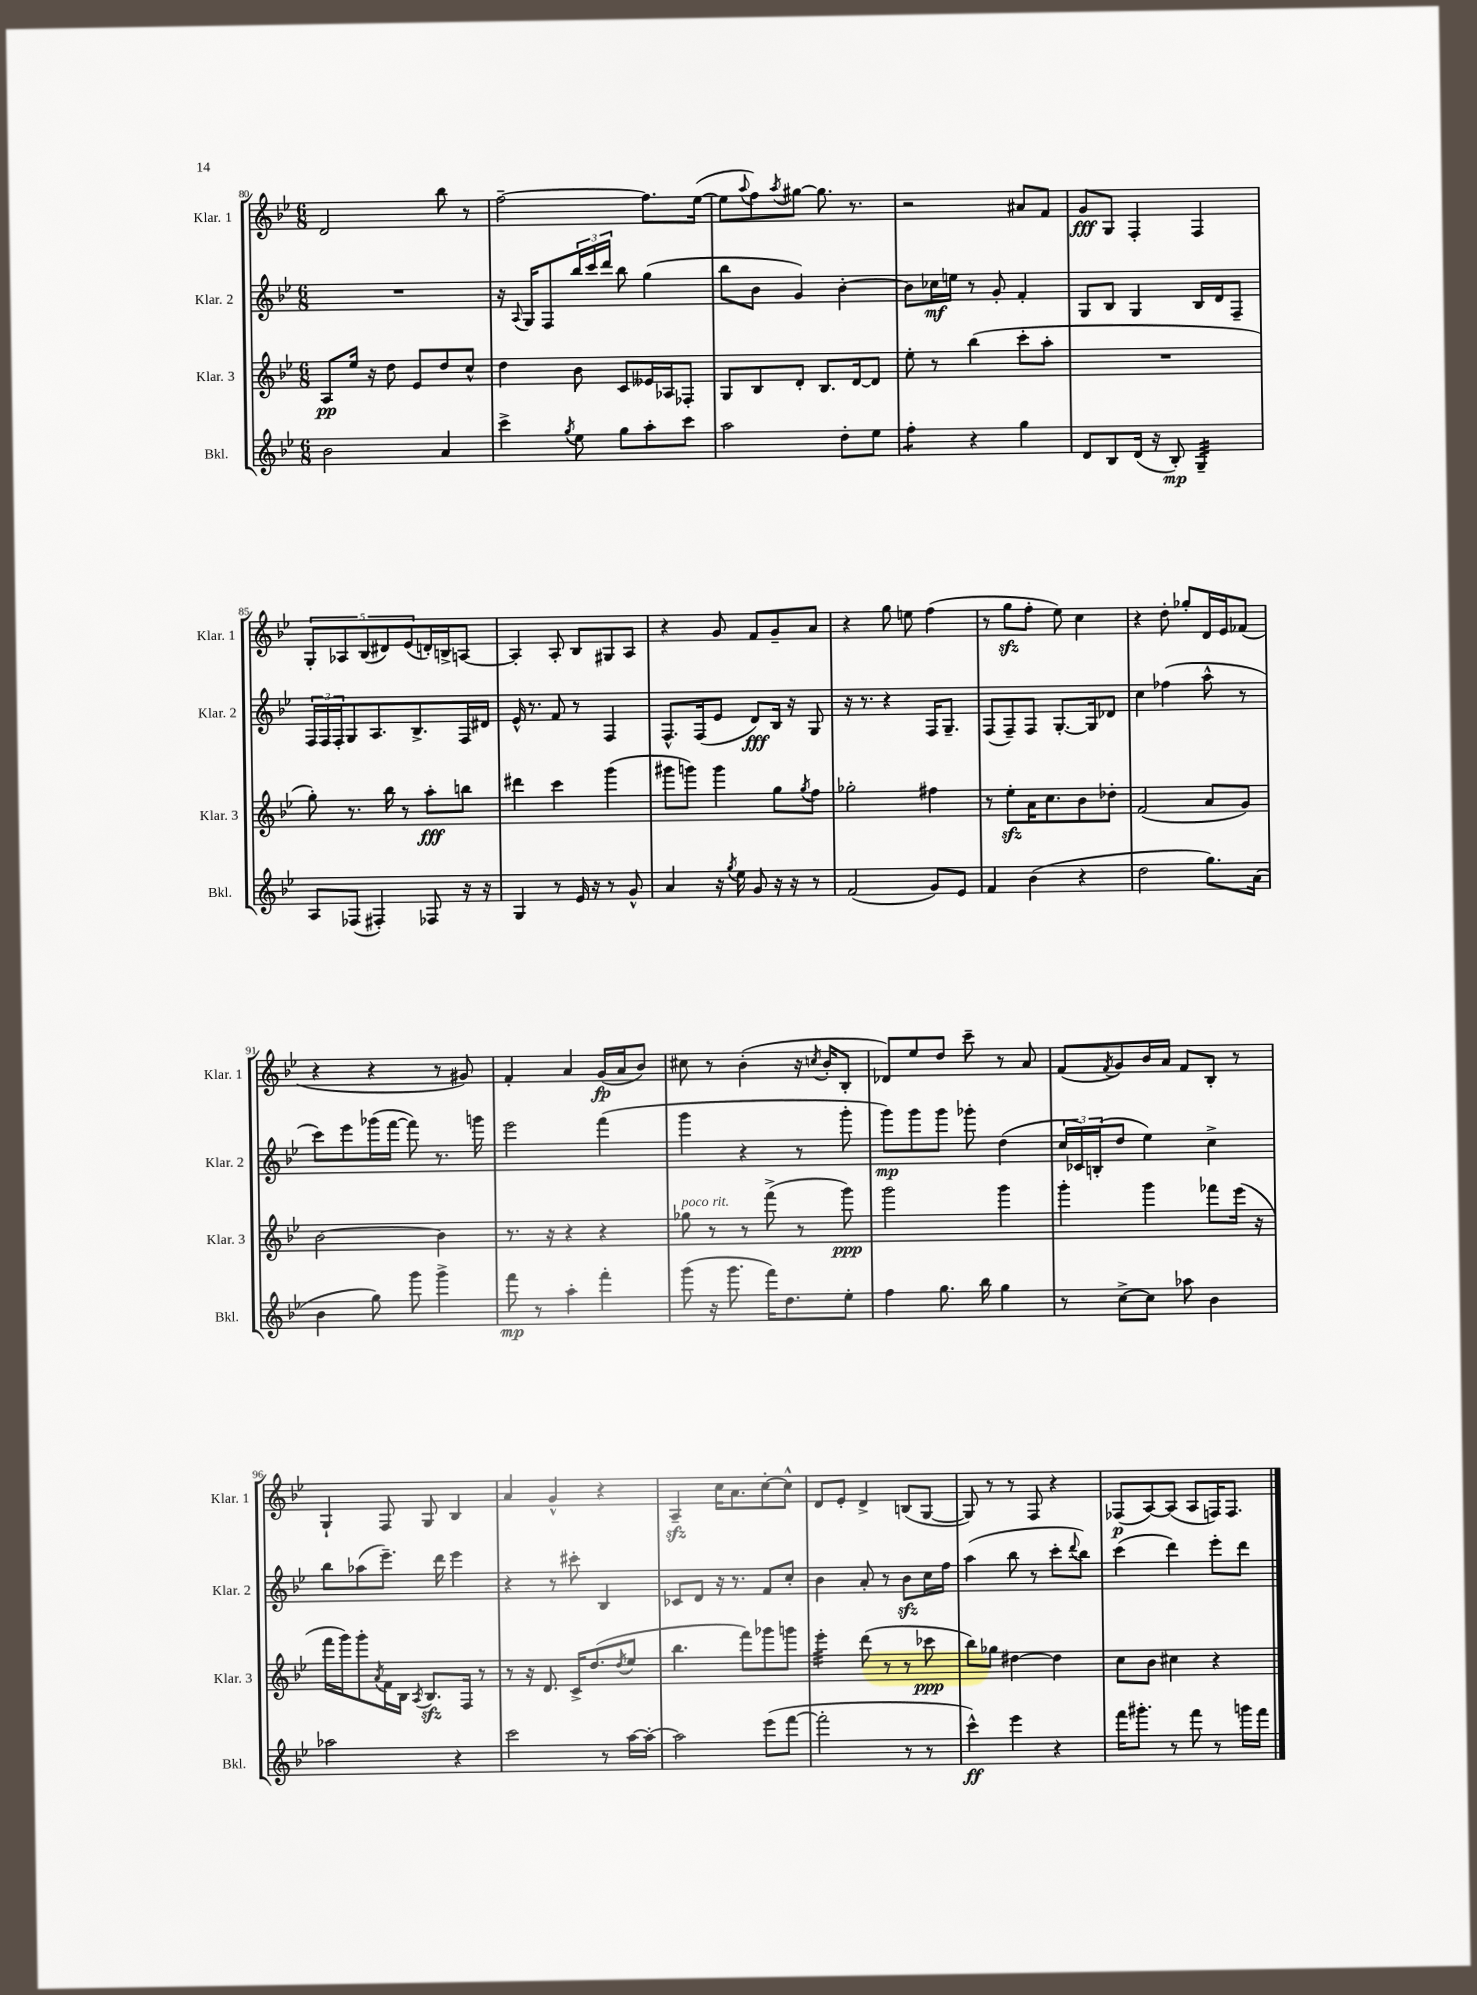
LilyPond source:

<<
\new StaffGroup <<
\new Staff = "s0" \with { instrumentName = "Klar. 1" shortInstrumentName = "Klar. 1" } {
    \clef treble \key bes \major \numericTimeSignature \time 6/8
    d'2 bes''8 r8 |
    f''2~-- f''8. ees''16~( |
    ees''8 \appoggiatura { a''8 } f''8) \acciaccatura { a''8 } gis''8~ gis''8. r8. |
    r2 ais'8 f'8 |
    g'8\fff g8 f4-. f4 |
    \tuplet 5/4 { g8-. aes8 bes8( dis'8) ees'8( } d'16-.) b16-> a8~ |
    a4-. a8-. bes8 gis8 a8 |
    r4 g'8 f'8 g'8-- a'8 |
    r4 g''8 e''8 f''4( |
    r8 g''8\sfz f''8-. ees''8) c''4 |
    r4 d''8-. ges''8-. d'16 ees'16 fes'8( |
    r4 r4 r8 gis'8) |
    f'4-. a'4 g'16\fp( a'16 bes'8) |
    cis''8 r8 bes'4-.( r16 \acciaccatura { c''8 } bes'16-. bes8-. |
    des'8) ees''8 d''8 c'''8-- r8 a'8 |
    f'8( \acciaccatura { f'8 } g'8) bes'16 a'16 f'8 bes8-. r8 |
    g4-! f8 g8 bes4 |
    a'4 g'4-^ r4 |
    a4--\sfz c''16 a'8. c''8~-. c''8-^ |
    d'8 ees'8-. d'4-> b8( g8~ |
    g8) r8 r8 f8 r4 |
    fes8\p( a8~) a8( a8 f16) f8. \bar "|." |
}
\new Staff = "s1" \with { instrumentName = "Klar. 2" shortInstrumentName = "Klar. 2" } {
    \clef treble \key bes \major \numericTimeSignature \time 6/8
    R2. |
    r16 \appoggiatura { a8 } g16 f8 \tuplet 3/2 { bes''16 c'''16 d'''16 } bes''8 g''4( |
    bes''8 bes'8 g'4) bes'4~-. |
    bes'8 ces''16\mf e''16 r8 g'8-. f'4-. |
    g8 bes8 g4 bes16 d'16 f8-- |
    \tuplet 3/2 { f16 f16 f16-. } g8 a8. bes8.-> f16 dis'16 |
    ees'16-^ r8. f'8 r8 f4 |
    f8.-^ f16( ees'8 d'8\fff) bes16 r16 g8 |
    r16 r8. r4 f16 g8.-- |
    f8( f8--) f8 g8.~-. g16 des'8 |
    c''4 fes''4( a''8-^ r8 |
    c'''8) ees'''8 ges'''16( f'''16~ f'''8) r8. g'''16 |
    ees'''2 f'''4( |
    g'''4 r4 r8 g'''8-. |
    g'''8\mp) g'''8 g'''8 ges'''8-. d''4( |
    \tuplet 3/2 { c''16 ces'16) b16-.( } d''8 ees''4) c''4-> |
    bes''8 aes''8( ees'''8.--) d'''16 ees'''4 |
    r4 r8 cis'''8-. bes4 |
    ces'8 d'8 r16 r8. f'8 c''8-. |
    bes'4 a'8-. r8 bes'8\sfz c''16 f''16 |
    a''4( bes''8 r8 c'''8-. \appoggiatura { d'''8 } bes''8) |
    c'''4( d'''4) ees'''8-. d'''8 \bar "|." |
}
\new Staff = "s2" \with { instrumentName = "Klar. 3" shortInstrumentName = "Klar. 3" } {
    \clef treble \key bes \major \numericTimeSignature \time 6/8
    a8\pp ees''16 r16 d''8 ees'8 d''8 c''8-^ |
    d''4 bes'8 c'8 eeses'16 aes16 fes8-. |
    g8 bes8 d'8-. bes8. d'16~ d'8 |
    ees''8-. r8 bes''4( c'''8-. a''8-. |
    R2. |
    g''8-.) r8. bes''16 r8 a''8-.\fff b''8 |
    dis'''4 c'''4 g'''4( |
    gis'''8 g'''8) g'''4 g''8 \acciaccatura { g''8 } f''8 |
    ges''2-. fis''4 |
    r8 ees''8-.\sfz a'16 c''8. bes'8 des''8-. |
    f'2( a'8 g'8) |
    bes'2~ bes'4 |
    r8. r16 r4 r4 |
    ges''8^\markup { \italic "poco rit." } r8 r8 f'''8->( r8 g'''8\ppp) |
    g'''2 g'''4 |
    g'''4-. g'''4 fes'''8 ees'''16( r16 |
    f'''16 g'''16) g'''8-. \acciaccatura { a'8 } f'16 bes16 \acciaccatura { a8 } bes8.\sfz f16 r8 |
    r8 r16 d'8. c'16-> d''8.( \acciaccatura { d''8 } ees''8 |
    bes''4. f'''8) ges'''8 g'''8 |
    ees'''4:32-. d'''8( r8 r8 ces'''8\ppp |
    bes''8) ges''8 dis''4~ dis''4 |
    c''8 bes'8 cis''4 r4 \bar "|." |
}
\new Staff = "s3" \with { instrumentName = "Bkl." shortInstrumentName = "Bkl." } {
    \clef treble \key bes \major \numericTimeSignature \time 6/8
    bes'2 a'4 |
    c'''4-> \acciaccatura { g''8 } ees''8 g''8 a''8-. c'''8 |
    a''2 d''8-. ees''8 |
    f''4:8-. r4 g''4 |
    d'8 bes8 d'16( r16 bes8-.\mp) g4:32-- |
    a8 fes8( fis4-.) fes8 r16 r16 |
    g4 r8 ees'16 r16 r8 g'8-^ |
    a'4 r16 \acciaccatura { g''8 } ees''16 g'8 r16 r16 r8 |
    f'2( g'8) ees'8 |
    f'4 bes'4( r4 |
    d''2 g''8.) a'16( |
    bes'4 g''8) g'''8 g'''4-> |
    f'''8\mp r8 a''4-. f'''4-. |
    g'''8( r16 g'''8. f'''16) d''8. ees''8-. |
    f''4 g''8. bes''16 g''4 |
    r8 c''8~-> c''8 aes''8 bes'4 |
    aes''2 r4 |
    c'''2 r8 a''16~ a''16~-. |
    a''2 ees'''8( f'''8~ |
    f'''2-. r8 r8 |
    c'''4-^\ff) ees'''4 r4 |
    f'''16 gis'''8.-. r8 f'''8 r8 g'''16 f'''16 \bar "|." |
}
>>
>>
\layout { \context { \Score currentBarNumber = #80 } }
